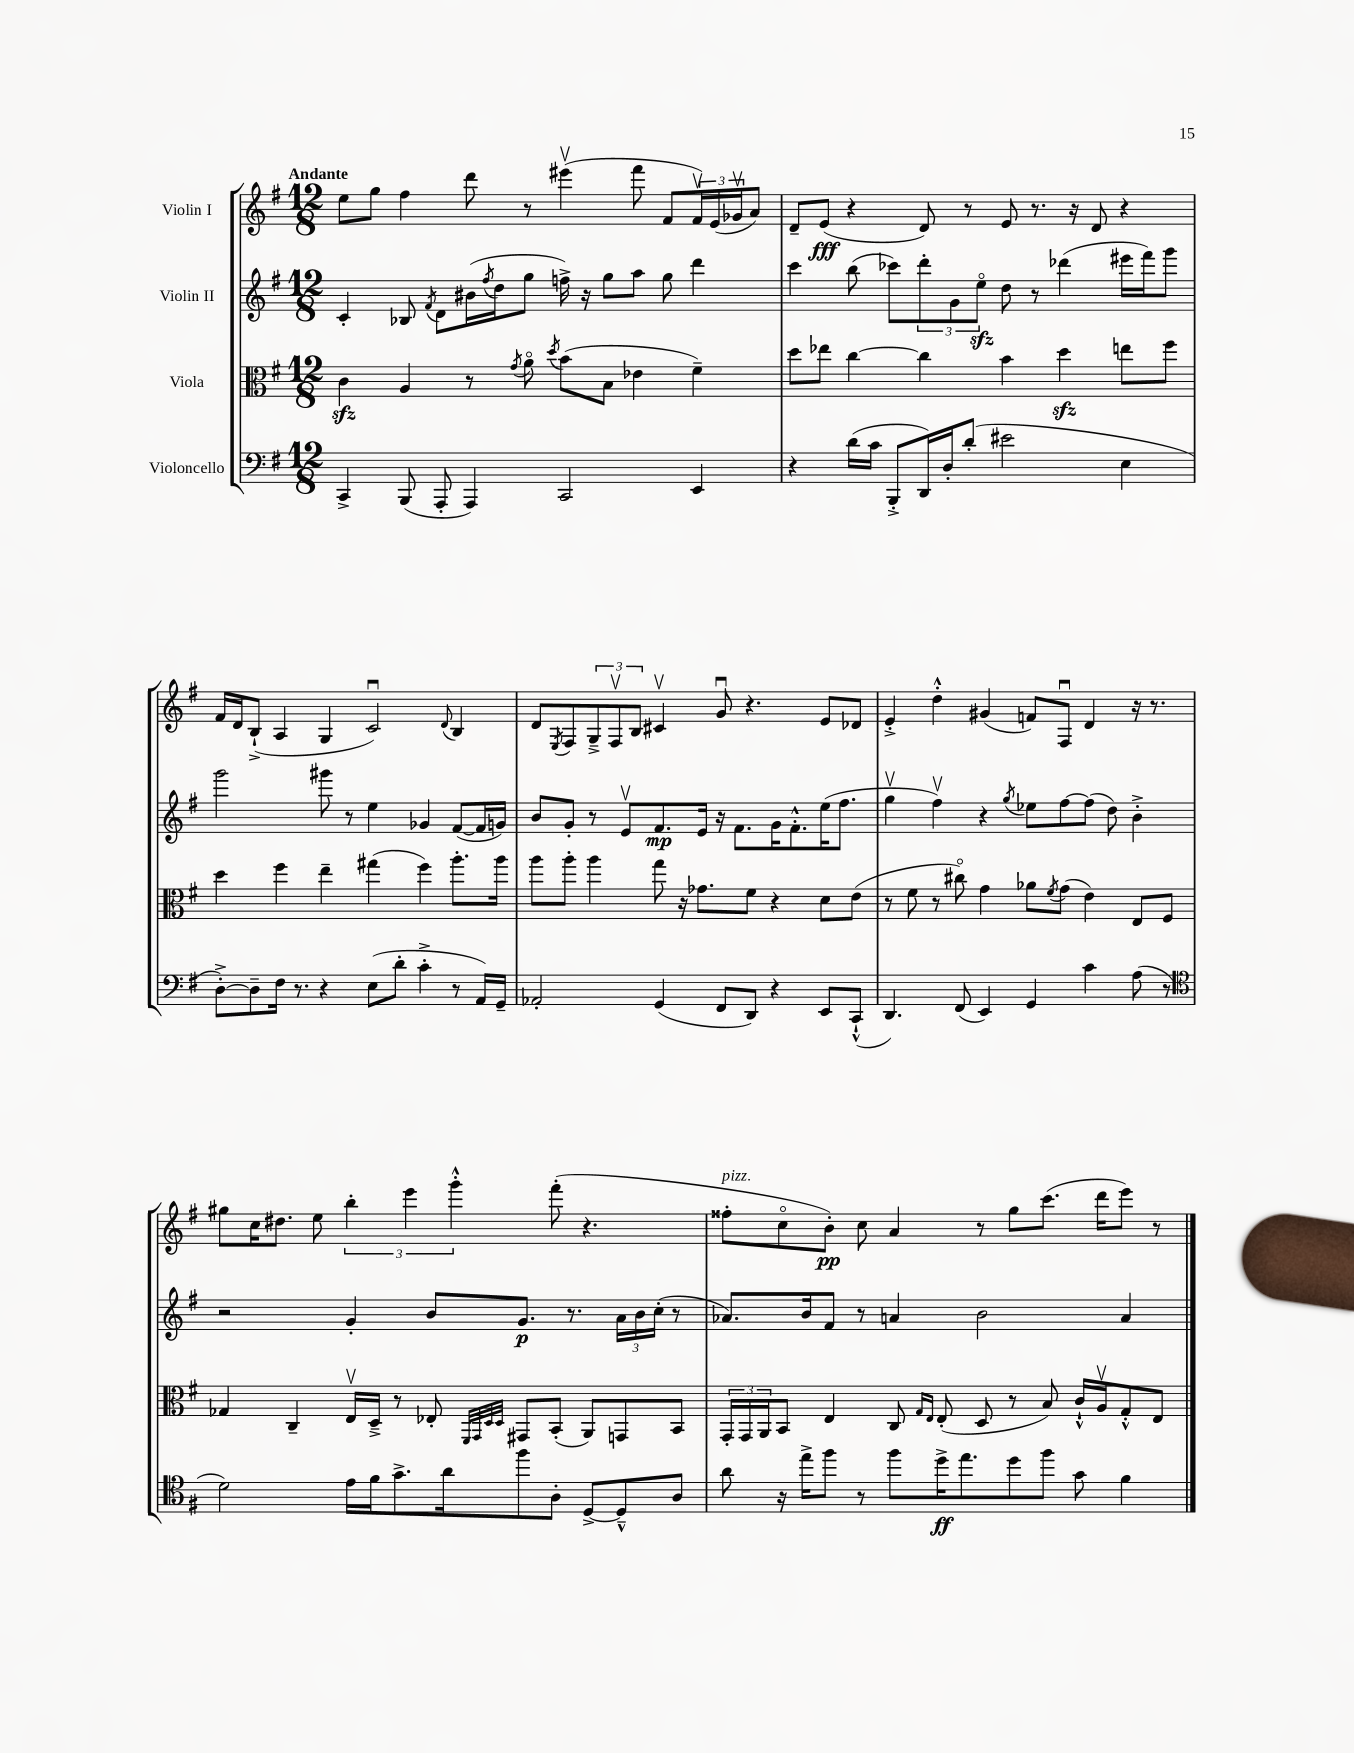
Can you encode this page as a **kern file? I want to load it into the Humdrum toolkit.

**kern	**dynam	**kern	**kern	**dynam	**kern	**dynam
*part4	*part4	*part3	*part2	*part2	*part1	*part1
*staff4	*staff4	*staff3	*staff2	*staff2	*staff1	*staff1
*I"Violoncello	*	*I"Viola	*I"Violin II	*	*I"Violin I	*
*clefF4	*	*clefC3	*clefG2	*	*clefG2	*
*k[f#]	*	*k[f#]	*k[f#]	*	*k[f#]	*
*M12/8	*	*M12/8	*M12/8	*	*M12/8	*
=1	=1	=1	=1	=1	=1	=1
!	!	!	!	!	!LO:TX:a:B:t=Andante	!
4CC^/	.	4czz\	4c'/	.	8ee\L	.
.	.	.	.	.	8gg\J	.
(8BBB/	.	4A/	8B-X/	.	4ff#\	.
.	.	.	8qf#/	.	.	.
8AAA'/	.	.	8d\L	.	.	.
4AAA/)	.	8r	(16b#X\L	.	8ddd\	.
.	.	.	8qff#/	.	.	.
.	.	.	16dd\J	.	.	.
.	.	8qg/	.	.	.	.
.	.	8a\	8gg\J	.	8r	.
.	.	8qdd/	.	.	.	.
2CC/	.	(8b\L	16ffn^\)	.	(4eee#Xv\	.
.	.	.	16r	.	.	.
.	.	8B\J	8gg\L	.	.	.
.	.	4e-X\	8aa\J	.	8fff#\	.
.	.	.	8gg\	.	8f#/L	.
4EE/	.	4f#~\)	4ddd\	.	24f#v/L)	.
.	.	.	.	.	(24e/	.
.	.	.	.	.	24g-Xv/J	.
.	.	.	.	.	8a/J)	.
=2	=2	=2	=2	=2	=2	=2
4r	.	8dd\L	4ccc\	.	8d~/L	.
.	.	8ee-X\J	.	.	(8e/J	fff
(16d\LL	.	[4cc\	(8bb\	.	4r	.
16c\JJ	.	.	.	.	.	.
8BBB'^/L	.	.	8ccc-X\L)	.	.	.
16DD/L)	.	4cc\]	12ddd'\	.	8d/)	.
16D'/J	.	.	.	.	.	.
.	.	.	12g\	.	.	.
(8d'/J	.	.	.	.	8r	.
.	.	.	12eezz\J	.	.	.
2e#X\	.	4b\	8dd\	.	8e/	.
.	.	.	8r	.	8.r	.
.	.	4ddzz\	(4ddd-X\	.	.	.
.	.	.	.	.	16r	.
.	.	.	.	.	8d/	.
4E\	.	8een\L	16eee#X\LL	.	4r	.
.	.	.	16fff#\J)	.	.	.
.	.	8ff#\J	8ggg\J	.	.	.
!!LO:LB:g=z
=3	=3	=3	=3	=3	=3	=3
[8D'^\L)	.	4dd\	2ggg\	.	16f#/LL	.
.	.	.	.	.	16d/J	.
8D~\]	.	.	.	.	(8B`^/J	.
16F#\Jk	.	4ff#\	.	.	4A/	.
8.r	.	.	.	.	.	.
4r	.	4ee~\	8ggg#X\	.	4G/	.
.	.	.	8r	.	.	.
(8E\L	.	(4gg#X\	4ee\	.	2cu/)	.
8d'\J	.	.	.	.	.	.
4c'^\	.	4ff#\)	4g-X/	.	.	.
.	.	.	.	.	8qqd/	.
8r	.	8.aa'\L	([8f#/L	.	4B/	.
16AA/LL)	.	.	16f#/L]	.	.	.
16GG~/JJ	.	16aa\Jk	16gn/JJ)	.	.	.
=4	=4	=4	=4	=4	=4	=4
2AA-X'/	.	8aa\L	8b/L	.	8d/L	.
.	.	.	.	.	8qE/	.
.	.	8aa'\J	8g'/J	.	8F#/	.
.	.	4aa\	8r	.	12G~^/	.
.	.	.	.	.	12F#v/	.
.	.	.	8ev/L	.	.	.
.	.	.	.	.	12B/J	.
(4GG/	.	8gg\	8.f#/	mp	4c#Xv/	.
.	.	16r	.	.	.	.
.	.	8.g-X\L	16e/Jk	.	.	.
8FF#/L	.	.	16r	.	8gu/	.
.	.	.	8.f#\L	.	.	.
8DD/J)	.	8f#\J	.	.	4.r	.
4r	.	4r	16g\K	.	.	.
.	.	.	8.f#'^^\	.	.	.
8EE/L	.	8d\L	(16ee\K	.	8e/L	.
.	.	.	8.ff#\J	.	.	.
(8CC`^^/J	.	(8e\J	.	.	8d-X/J	.
=5	=5	=5	=5	=5	=5	=5
4.DD/)	.	8r	4ggv\	.	4e'^/	.
.	.	8f#\	.	.	.	.
.	.	8r	4ff#v\)	.	4dd'^^\	.
(8FF#/	.	8cc#X\)	.	.	.	.
4EE/)	.	4g\	4r	.	(4g#X/	.
.	.	.	8qgg/	.	.	.
4GG/	.	8a-X\L	8ee-X\L	.	8fn/L)	.
.	.	8qf#/	.	.	.	.
.	.	(8g\J	[8ff#\	.	8F#u/J	.
4c\	.	4e\)	(8ff#\J]	.	4d/	.
.	.	.	8dd\)	.	.	.
(8A\	.	8E/L	4b'^\	.	16r	.
.	.	.	.	.	8.r	.
8r	.	8F#/J	.	.	.	.
!!LO:LB:g=z
=6	=6	=6	=6	=6	=6	=6
*clefC4	*	*	*	*	*	*
2d\)	.	4G-X/	2r	.	8gg#X\L	.
.	.	.	.	.	16cc\K	.
.	.	.	.	.	8.dd#X\J	.
.	.	4C~/	.	.	.	.
.	.	.	.	.	8ee\	.
16e\LL	.	16Ev/LL	4g'/	.	6bb'\	.
16f#\J	.	16D~^/JJ	.	.	.	.
8.g^\	.	8r	.	.	.	.
.	.	.	.	.	6eee\	.
.	.	8E-X'/	8b/L	.	.	.
16a\k	.	.	.	.	.	.
.	.	.	.	.	6ggg'^^\	.
.	.	32qqFF#/LLL	.	.	.	.
.	.	32qqGG/	.	.	.	.
.	.	32qqD/	.	.	.	.
.	.	32qqD/JJJ	.	.	.	.
8ff#\	.	8GG#X/L	8.g/J	p	.	.
8A'\J	.	(8BB'/J	.	.	(8fff#'\	.
.	.	.	8.r	.	.	.
[8D^/L	.	8AA/L)	.	.	4.r	.
8D~^^/]	.	8GGn/	24a\LL	.	.	.
.	.	.	24b\	.	.	.
.	.	.	(24cc'\JJ	.	.	.
8A/J	.	8BB/J	8r	.	.	.
=7	=7	=7	=7	=7	=7	=7
!	!	!	!	!	!LO:TX:a:i:t=pizz.	!
8a\	.	24GG'/LL	8.a-X/L)	.	8ff##X'\L	.
.	.	24GG/	.	.	.	.
.	.	24AA/J	.	.	.	.
16r	.	8BB/J	.	.	8cc\	.
16ee^\KL	.	.	16b/k	.	.	.
8ff#\J	.	4E/	8f#/J	.	8b'\J)	pp
8r	.	.	8r	.	8cc\	.
8ff#\L	.	8C/	4an/	.	4a/	.
.	.	16qqG/LL	.	.	.	.
.	.	16qqE/JJ	.	.	.	.
16dd^\K	ff	(8E'/	.	.	.	.
8.ee\	.	.	.	.	.	.
.	.	8D/	2b\	.	8r	.
8dd\	.	8r	.	.	8gg\L	.
8ff#\J	.	8B/)	.	.	(8.ccc\J	.
8g\	.	16c`^^/LL	.	.	.	.
.	.	16Av/J	.	.	16ddd\KL	.
4f#\	.	8G'^^/	4a/	.	8eee\J)	.
.	.	8E/J	.	.	8r	.
==	==	==	==	==	==	==
*-	*-	*-	*-	*-	*-	*-
